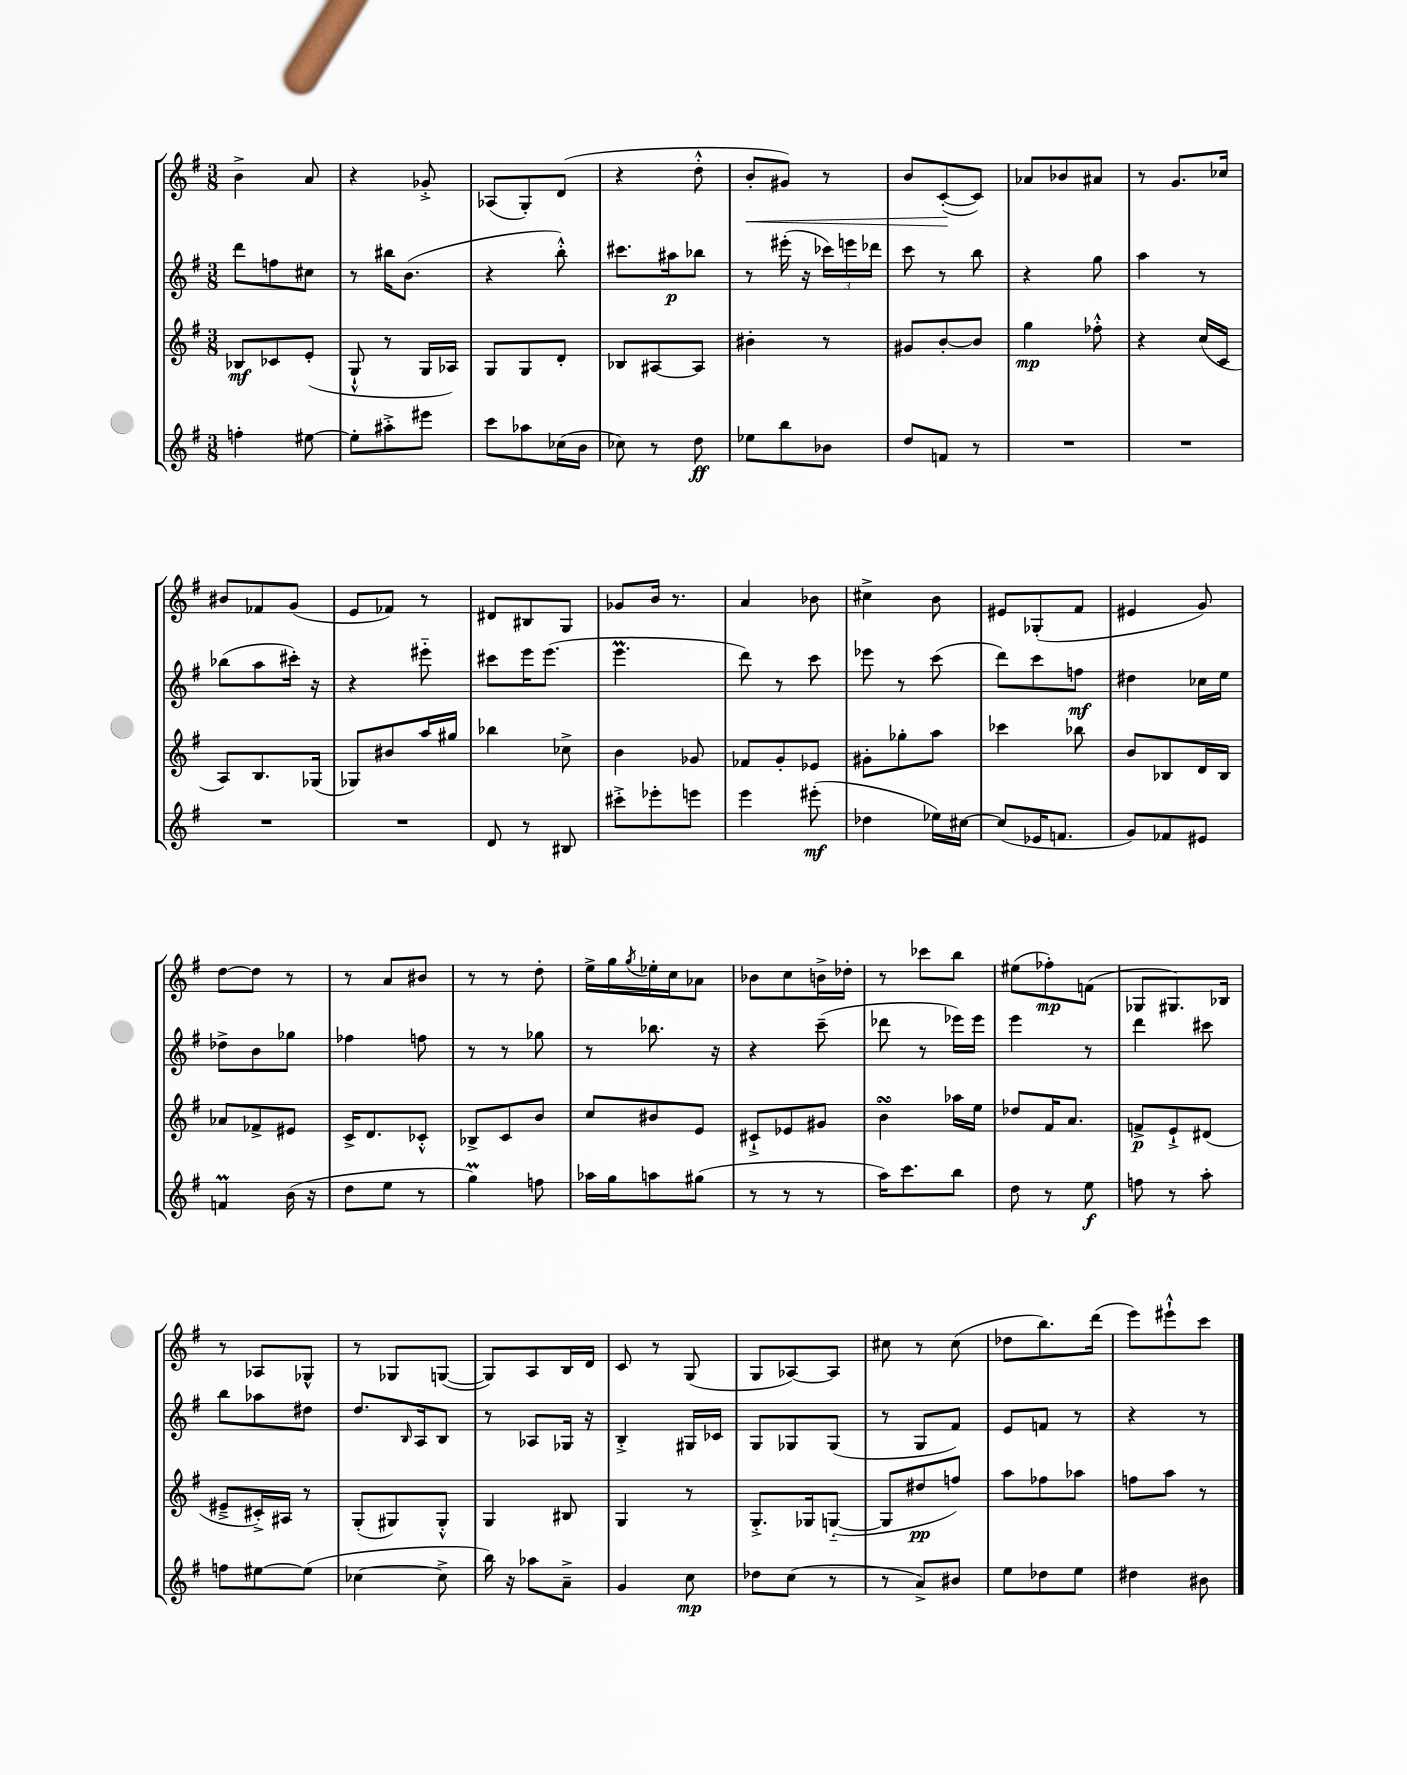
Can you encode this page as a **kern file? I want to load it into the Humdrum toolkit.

**kern	**dynam	**kern	**dynam	**kern	**dynam	**kern	**dynam
*part4	*part4	*part3	*part3	*part2	*part2	*part1	*part1
*staff4	*staff4	*staff3	*staff3	*staff2	*staff2	*staff1	*staff1
*clefG2	*	*clefG2	*	*clefG2	*	*clefG2	*
*k[f#]	*	*k[f#]	*	*k[f#]	*	*k[f#]	*
*M3/8	*	*M3/8	*	*M3/8	*	*M3/8	*
=138	=138	=138	=138	=138	=138	=138	=138
4ffn'\	.	8B-X/L	mf	8ddd\L	.	4b^\	.
.	.	8c-X/	.	8ffn\	.	.	.
[8ee#X\	.	(8e'/J	.	8cc#X\J	.	8a/	.
=139	=139	=139	=139	=139	=139	=139	=139
8ee#'\L]	.	8G`^^/	.	8r	.	4r	.
8aa#X'^\	.	8r	.	16bb#X\KL	.	.	.
.	.	.	.	(8.b\J	.	.	.
8eee#X\J	.	16G/LL	.	.	.	8g-X'^/	.
.	.	16A-X/JJ)	.	.	.	.	.
=140	=140	=140	=140	=140	=140	=140	=140
8ccc\L	.	8G/L	.	4r	.	(8A-X/L	.
8aa-X\	.	8G/	.	.	.	8G'/)	.
(16cc-X\L	.	8d'/J	.	8bb'^^\)	.	(8d/J	.
16b\JJ	.	.	.	.	.	.	.
=141	=141	=141	=141	=141	=141	=141	=141
8cc-X\)	.	8B-X/L	.	8.ccc#X\L	.	4r	.
8r	.	[8A#X/	.	.	.	.	.
.	.	.	.	16aa#X\k	p	.	.
8dd\	ff	8A#/J]	.	8bb-X\J	.	8dd'^^\	.
=142	=142	=142	=142	=142	=142	=142	=142
!	!	!	!	!	!	!	!LO:HP:b
8ee-X\L	.	4b#X'\	.	8r	.	8b'/L	<
8bb\	.	.	.	(16eee#X'\	.	8g#X/J)	.
.	.	.	.	16r	.	.	.
8b-X\J	.	8r	.	24ccc-X\LL)	.	8r	.
.	.	.	.	24eeen\	.	.	.
.	.	.	.	24ddd-X\JJ	.	.	.
=143	=143	=143	=143	=143	=143	=143	=143
8dd/L	.	8g#X/L	.	8ccc\	.	8b/L	.
8fn/J	.	[8b'/	.	8r	.	([8c'/	.
8r	.	8b/J]	.	8bb\	.	8c/J])	[
=144	=144	=144	=144	=144	=144	=144	=144
4.r	.	4gg\	mp	4r	.	8a-X/L	.
.	.	.	.	.	.	8b-X/	.
.	.	8ff-X'^^\	.	8gg\	.	8a#X/J	.
=145	=145	=145	=145	=145	=145	=145	=145
4.r	.	4r	.	4aa\	.	8r	.
.	.	.	.	.	.	8.g/L	.
.	.	(16cc/LL	.	8r	.	.	.
.	.	16c/JJ	.	.	.	16cc-X/Jk	.
!!LO:LB:g=z
=146	=146	=146	=146	=146	=146	=146	=146
4.r	.	8A/L)	.	(8bb-X\L	.	8b#X/L	.
.	.	8.B/	.	8aa\	.	8f-X/	.
.	.	.	.	16ccc#X'\Jk)	.	(8g/J	.
.	.	(16G-X/Jk	.	16r	.	.	.
=147	=147	=147	=147	=147	=147	=147	=147
4.r	.	8G-X/L)	.	4r	.	8e/L	.
.	.	8b#X/	.	.	.	8f-X/J)	.
.	.	16aa/L	.	8eee#X\	.	8r	.
.	.	16gg#X/JJ	.	.	.	.	.
=148	=148	=148	=148	=148	=148	=148	=148
8d/	.	4bb-X\	.	8ccc#X\L	.	8d#X/L	.
8r	.	.	.	16eee\K	.	8B#X/	.
.	.	.	.	(8.eee\J	.	.	.
8B#X/	.	8cc-X^\	.	.	.	8G/J	.
=149	=149	=149	=149	=149	=149	=149	=149
8ccc#X'^\L	.	4b\	.	4.eeeM\	.	8g-X/L	.
8eee-X'\	.	.	.	.	.	16b/Jk	.
.	.	.	.	.	.	8.r	.
8eeen\J	.	8g-X/	.	.	.	.	.
=150	=150	=150	=150	=150	=150	=150	=150
4eee\	.	8f-X/L	.	8ddd\)	.	4a/	.
.	.	8g'/	.	8r	.	.	.
(8eee#X'\	mf	8e-X/J	.	8ccc\	.	8b-X\	.
=151	=151	=151	=151	=151	=151	=151	=151
4dd-X\	.	8g#X'\L	.	8eee-X\	.	4cc#X^\	.
.	.	8gg-X'\	.	8r	.	.	.
16ee-X\LL)	.	8aa\J	.	(8ccc\	.	8b\	.
[16cc#X\JJ	.	.	.	.	.	.	.
=152	=152	=152	=152	=152	=152	=152	=152
(8cc#/L]	.	4ccc-X\	.	8ddd\L)	.	8e#X/L	.
16e-X/K	.	.	.	8ccc\	.	(8G-X'/	.
8.fn/J	.	.	.	.	.	.	.
.	.	8bb-X\	.	8ffn\J	mf	8f#/J	.
=153	=153	=153	=153	=153	=153	=153	=153
8g/L)	.	8b/L	.	4dd#X\	.	4e#X/	.
8f-X/	.	8B-X/	.	.	.	.	.
8e#X/J	.	16d/L	.	16cc-X\LL	.	8g/)	.
.	.	16B-/JJ	.	16ee\JJ	.	.	.
!!LO:LB:g=z
=154	=154	=154	=154	=154	=154	=154	=154
4fnM/	.	8a-X/L	.	8dd-X^\L	.	[8dd\L	.
.	.	8f-X^/	.	8b\	.	8dd\J]	.
(16b\	.	8e#X/J	.	8gg-X\J	.	8r	.
16r	.	.	.	.	.	.	.
=155	=155	=155	=155	=155	=155	=155	=155
8dd\L	.	16c^/KL	.	4ff-X\	.	8r	.
.	.	8.d/	.	.	.	.	.
8ee\J	.	.	.	.	.	8a/L	.
8r	.	8c-X'^^/J	.	8ffn\	.	8b#X/J	.
=156	=156	=156	=156	=156	=156	=156	=156
4ggM\)	.	8B-X^/L	.	8r	.	8r	.
.	.	8c/	.	8r	.	8r	.
8ffn\	.	8b/J	.	8gg-X\	.	8dd'\	.
=157	=157	=157	=157	=157	=157	=157	=157
16aa-X\LL	.	8cc/L	.	8r	.	16ee^\LL	.
16gg\J	.	.	.	.	.	16gg\	.
.	.	.	.	.	.	8qgg/	.
8aan\	.	8b#X/	.	8.bb-X\	.	16ee-X'\	.
.	.	.	.	.	.	16cc\J	.
(8gg#X\J	.	8e/J	.	.	.	8a-X\J	.
.	.	.	.	16r	.	.	.
=158	=158	=158	=158	=158	=158	=158	=158
8r	.	8c#X`^/L	.	4r	.	8b-X\L	.
8r	.	8e-X/	.	.	.	8cc\	.
8r	.	8g#X/J	.	(8ccc~\	.	16bn^\L	.
.	.	.	.	.	.	16dd-X'\JJ	.
=159	=159	=159	=159	=159	=159	=159	=159
16aa\KL)	.	4bsSsS\	.	8ddd-X\	.	8r	.
8.ccc\	.	.	.	.	.	.	.
.	.	.	.	8r	.	8ccc-X\L	.
8bb\J	.	16aa-X\LL	.	16eee-X\LL)	.	8bb\J	.
.	.	16ee\JJ	.	16eee-\JJ	.	.	.
=160	=160	=160	=160	=160	=160	=160	=160
8dd\	.	8dd-X/L	.	4eee\	.	(8ee#X\L	.
8r	.	16f#/K	.	.	.	8ff-X'\)	mp
.	.	8.a/J	.	.	.	.	.
8ee\	f	.	.	8r	.	(8fn\J	.
=161	=161	=161	=161	=161	=161	=161	=161
8ffn\	.	8fn^/L	p	4ddd\	.	8G-X/L	.
8r	.	8e`^/	.	.	.	8.G#X/)	.
8aa'\	.	(8d#X/J	.	8ccc#X\	.	.	.
.	.	.	.	.	.	16B-X/Jk	.
!!LO:LB:g=z
=162	=162	=162	=162	=162	=162	=162	=162
8ffn\L	.	8e#X~^/L	.	8bb\L	.	8r	.
[8ee#X\	.	16c#X'^/L)	.	8aa-X\	.	8A-X/L	.
.	.	16A#X/JJ	.	.	.	.	.
(8ee#\J]	.	8r	.	8dd#X\J	.	8G-X^^/J	.
=163	=163	=163	=163	=163	=163	=163	=163
[4cc-X\	.	(8G'/L	.	8.dd/L	.	8r	.
.	.	8G#X/)	.	.	.	8G-X/L	.
.	.	.	.	16qqB/	.	.	.
.	.	.	.	16A/k	.	.	.
8cc-^\]	.	8G#'^^/J	.	8B/J	.	([8Gn/J	.
=164	=164	=164	=164	=164	=164	=164	=164
16bb\)	.	4G/	.	8r	.	8G/L])	.
16r	.	.	.	.	.	.	.
8aa-X\L	.	.	.	8A-X/L	.	8A/	.
8a~^\J	.	8B#X/	.	16G-X/Jk	.	16B/L	.
.	.	.	.	16r	.	16d/JJ	.
=165	=165	=165	=165	=165	=165	=165	=165
4g/	.	4G/	.	4B'^/	.	8c/	.
.	.	.	.	.	.	8r	.
8cc\	mp	8r	.	16G#X/LL	.	(8G/	.
.	.	.	.	16c-X/JJ	.	.	.
=166	=166	=166	=166	=166	=166	=166	=166
8dd-X\L	.	8.G'^/L	.	8G/L	.	8G/L	.
(8cc\J	.	.	.	8G-X/	.	[8A-X/)	.
.	.	16G-X/k	.	.	.	.	.
8r	.	([8Gn/J	.	(8G-/J	.	8A-/J]	.
=167	=167	=167	=167	=167	=167	=167	=167
8r	.	8G/L]	.	8r	.	8cc#X\	.
8a^/L)	.	8dd#X/	pp	8G/L	.	8r	.
8b#X/J	.	8ffn/J)	.	8f#/J)	.	(8cc#\	.
=168	=168	=168	=168	=168	=168	=168	=168
8ee\L	.	8aa\L	.	8e/L	.	8dd-X\L	.
8dd-X\	.	8ff-X\	.	8fn/J	.	8.bb\)	.
8ee\J	.	8aa-X\J	.	8r	.	.	.
.	.	.	.	.	.	(16ddd\Jk	.
=169	=169	=169	=169	=169	=169	=169	=169
4dd#X\	.	8ffn\L	.	4r	.	8eee\L)	.
.	.	8aa\J	.	.	.	8eee#X`^^\	.
8b#X\	.	8r	.	8r	.	8ccc\J	.
==	==	==	==	==	==	==	==
*-	*-	*-	*-	*-	*-	*-	*-
